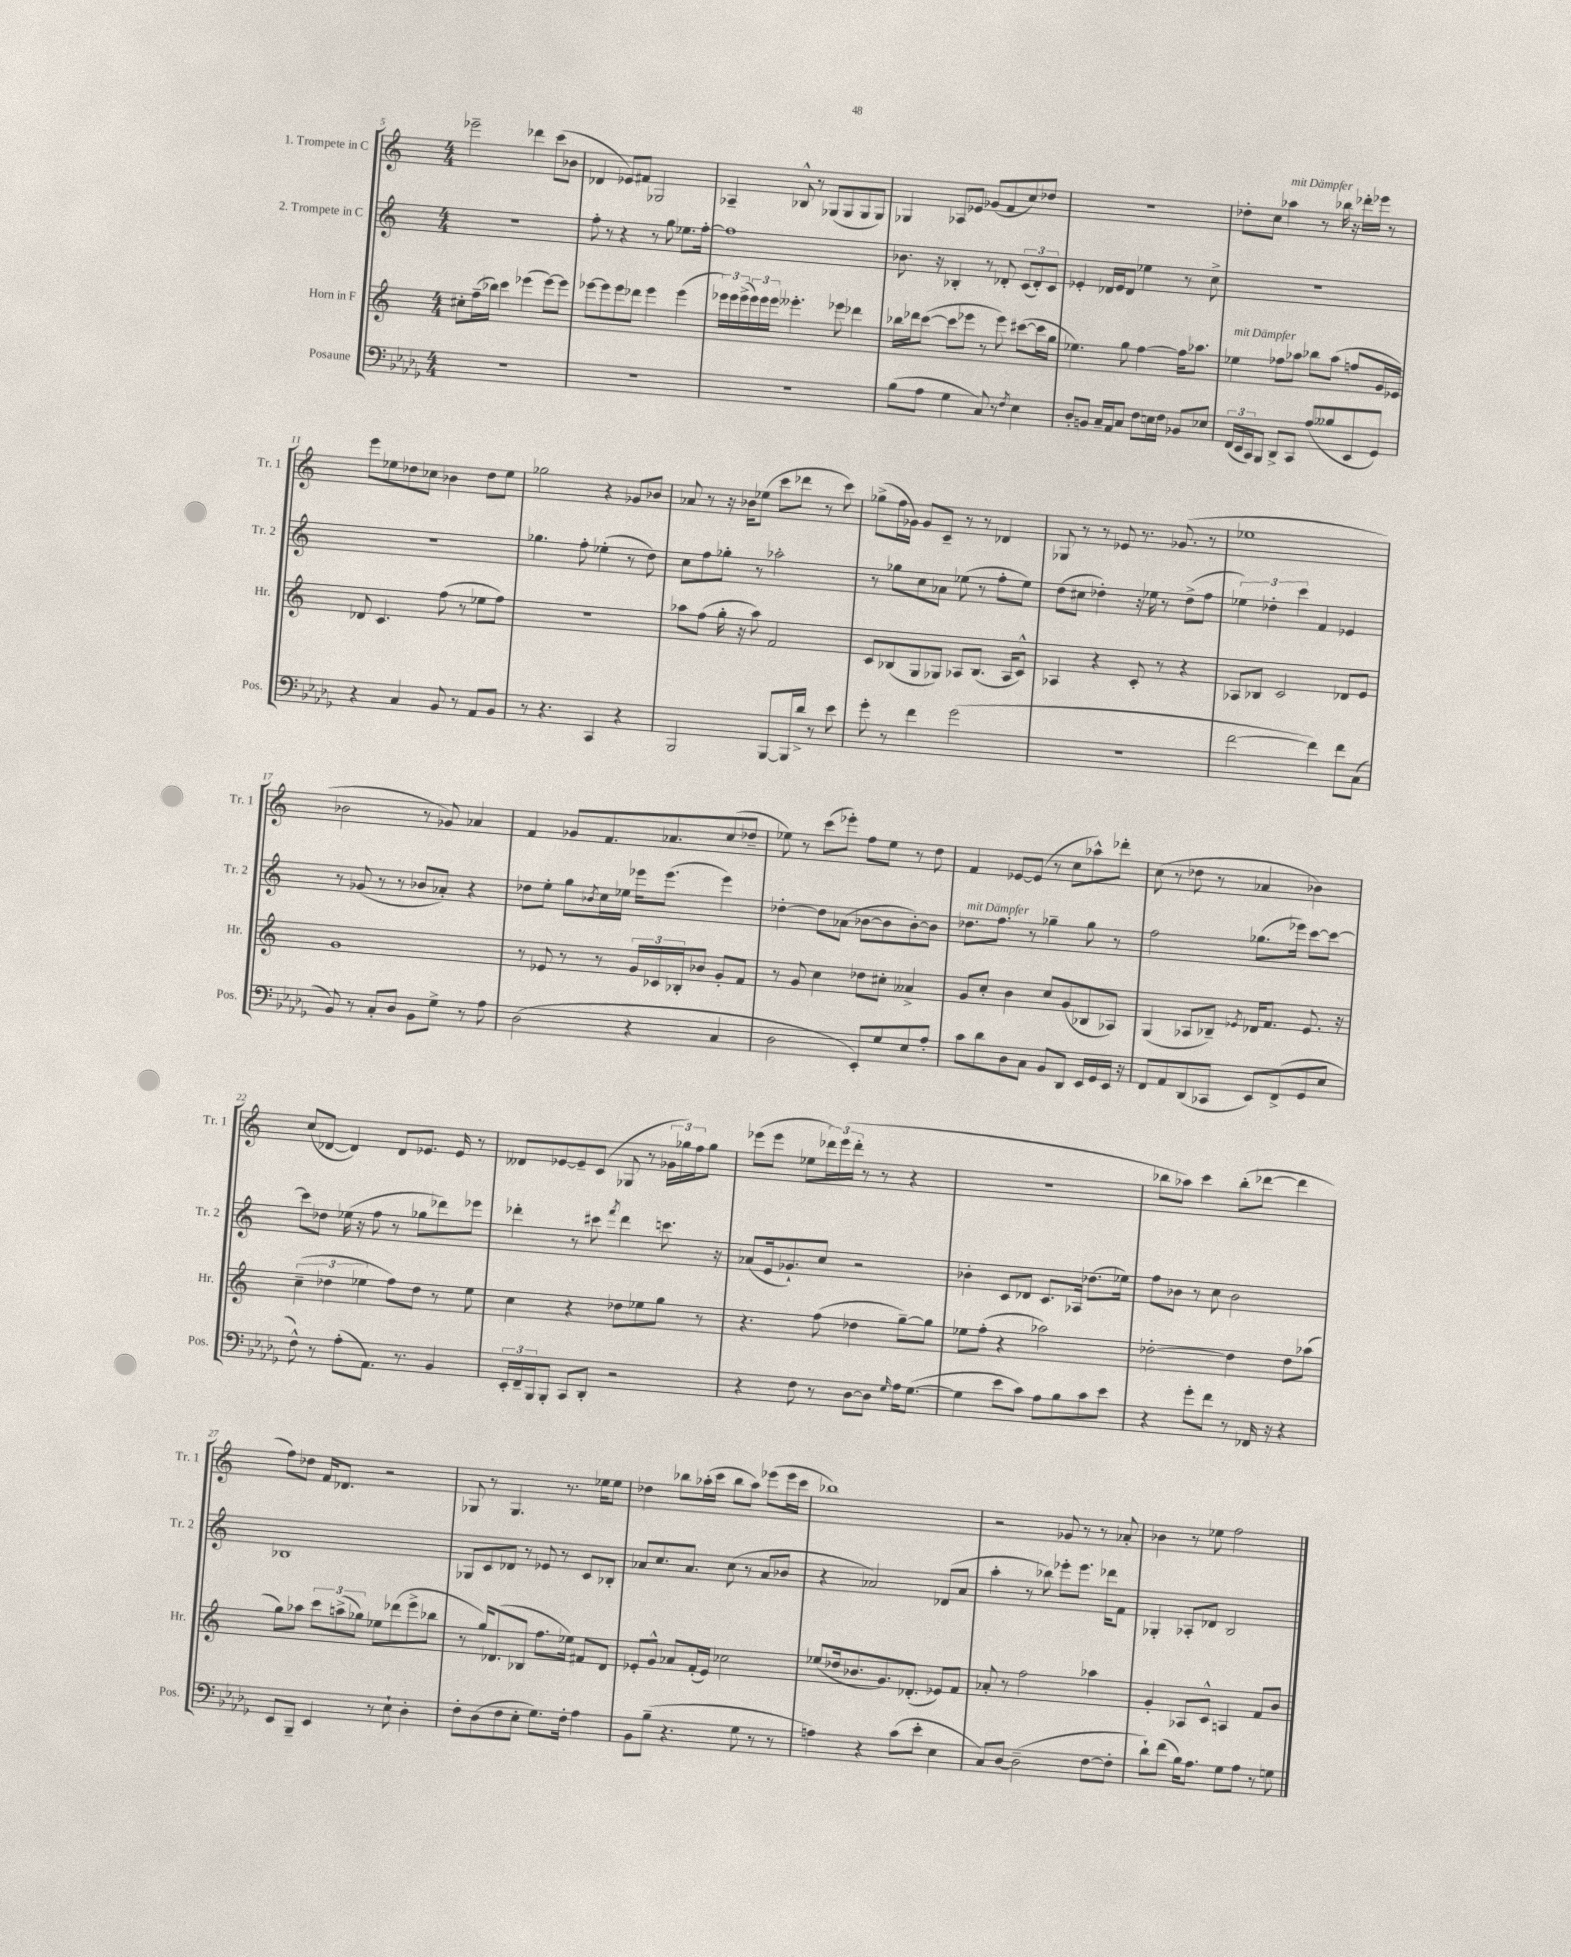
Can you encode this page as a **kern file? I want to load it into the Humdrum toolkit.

**kern	**kern	**kern	**kern
*staff4	*staff3	*staff2	*staff1
*clefF4	*clefG2	*clefG2	*clefG2
*k[b-e-a-d-g-]	*k[]	*k[]	*k[]
*M4/4	*M4/4	*M4/4	*M4/4
1r	8cc#'\L	1r	2eee-~\
.	(16ff~\L	.	.
.	16bb-\JJ)	.	.
.	4ccc\	.	.
.	(4eee-\	.	4ddd-\
.	[8eee-\L)	.	(8ccc\L
.	8eee-\]J	.	8b-\J
=	=	=	=
1r	[8eee-\L	8ff'\	4d-/
.	8eee-\]	8r	.
.	8eee-\	4r	8e-/L)
.	8ddd-\J	.	8f#/J
.	4eee-\	8r	2G-/
.	.	8gg\	.
.	(4eee-\	8.ee-\L	.
.	.	[16ff'\Jk	.
=	=	=	=
1r	24eee-\LL)	1ff]	4A-~/
.	24eee-\	.	.
.	(24eee-^\	.	.
.	24eee-\)	.	.
.	24eee-\	.	.
.	24eee-\JJ	.	.
.	4.eee--'\	.	8B-^^/
.	.	.	8r
.	.	.	(8G-/L
.	8eee-\	.	8G-/
.	4ddd-\	.	8G-/
.	.	.	8G-/J)
=	=	=	=
(8B-\L	16bb-\LL	8.b-\	4G-/
.	16ddd-\J	.	.
8A-\J	([8ccc\J	.	.
.	.	16r	.
4G-\	8ccc\]L	4B-'/	8A-/L
.	8eee-\J	.	8e-/J
8C/)	8r	8r	(8g-/L
8r	8eee-\)	8d-'/	8f/
8qF/	.	.	.
4E-\	([8ccc#\L	(12c/L	8cc/)
.	.	12d-'/)	.
.	16ccc#\]L	.	8dd-/J
.	.	12c/J	.
.	16gg\JJ	.	.
=	=	=	=
8D-'/L	4.ee-\)	4e-'/	1r
8BB/J	.	.	.
16C~/LL	.	16d-/LL	.
16AA-/J	.	16e-/J	.
8C/J	8gg\	8d-/J	.
8F\L	[4ff\	4ee-\	.
16E\L	.	.	.
16F\JJ	.	.	.
8BB-/L	16ff\]LK	8r	.
.	8.aa-\J	.	.
8E-/J	.	8cc^\	.
=	=	=	=
(24FF/LL	4ee-\	1r	8dd-'\L
24EE-/	.	.	.
24CC/J)	.	.	.
8BBB-/J	.	.	8cc\J
8DD-^/L	8ff-\L	.	4aa-\
8CC/J	8aa-\J	.	.
(8A-/L	8bb-\L	.	8r
8B--/	(8aa-\J	.	16bb-\
.	.	.	16r
8EE-/	8ff/L	.	16ddd-'\LL
.	.	.	16eee-\JJ
8GG-/J)	16g/L	.	8r
.	16e-/JJ)	.	.
=	=	=	=
4r	8d-/	1r	8eee\L
.	4.c/	.	8ee-\
4C/	.	.	8dd-\
.	.	.	8cc-\J
8BB-/	(8ff\	.	4b-\
8r	8r	.	.
8AA-/L	8ee-\L	.	8dd-\L
8BB-/J	8ff\J)	.	8ee-\J
=	=	=	=
8r	1r	4.gg-\	2gg-\
4.r	.	.	.
.	.	8ff'\	.
4CC/	.	(4ee-'\	4r
4r	.	8r	8g-/L
.	.	8dd\)	8b-/J
=	=	=	=
2BBB-/	8aa-\L	8cc\L	8a-/
.	(8ff\J	8ff\	8r
.	16gg'\	8gg-'\J	16r
.	16r	.	16b-\LK
.	8aa-\)	8r	(8ee-\J
[8BBB-/L	2f/	2aa-'\	8ccc\L
16BBB-/]L	.	.	8ddd-\J
16d-^/JJ	.	.	.
8r	.	.	8r
8e-\	.	.	8ccc\)
=	=	=	=
8g-'\	8c/L	8r	(8gg-^\L
8r	(8B-/	8gg-\L	16ff\L
.	.	.	16g-\JJ)
4f\	8G/	8cc\	8g-/L
.	8G-/J)	8a-\J	8c~/J
(2g-\	8A-/L	(8ee-\	8r
.	(8.B-/J	8r	8r
.	.	8ff'\L	4d-/
.	16A-/LK	.	.
.	8c^^/J)	8ee-\J)	.
=	=	=	=
1r	4A-/	(8dd\L	8G-/
.	.	8cc#\J	8r
.	4r	4dd-'\)	8r
.	.	.	8e-/
.	8c'/	16r	8.r
.	.	16ee-\	.
.	8r	8r	.
.	.	.	(8.g-/
.	4r	(8dd-^\L	.
.	.	8ff\J	8r
=	=	=	=
[2f\	8A-/L	6ee-\)	1ee-
.	8B-/J	.	.
.	.	6dd-'\	.
.	2c/	.	.
.	.	6ccc\	.
4f\])	.	4f/	.
8f\L	8d-/L	4e-/	.
(8C\J	8e/J	.	.
=	=	=	=
8BB-/)	1g	8r	2b-\
8r	.	(8g-/	.
8C'/L	.	8r	.
8D-/J	.	8r	.
8BB-\L	.	8b-/L	8r
8G-^\J	.	8a-'/J)	8g-/)
8r	.	4r	4a-/
8A-\	.	.	.
=	=	=	=
(2D-\	8r	8dd-\L	4f/
.	8e-/	8ee'\J	.
.	8r	8gg\L	8g-/L
.	.	8qb-/	.
.	8r	16cc\L	8.f/
.	.	16ee-\JJ	.
4r	24g/LL	16eee-\LK	.
.	24c-/	.	.
.	.	(8.eee-\J	8.a-/
.	24B-'/J	.	.
.	8b-/J	.	.
4C/	8g'/L	4eee-\)	(8cc/
.	8f/J	.	8dd-~/J
=	=	=	=
2D-\	8r	[4dd-'\	8ee-\)
.	8g/	.	8r
.	4cc\	8dd-\]L	(8ccc\L
.	.	(8a-\J	8eee-'\J)
8EE-'/L)	8dd-\L	[8b-\L	8ff\L
8G-/	8cc#'\J	8b-\]	8ee-\J
8E-/	4a--^/	[8b-'\)	8r
8A-'/J	.	8b-\]J	8dd\
=	=	=	=
8c\L	8g/L	8.dd-\L	4f/
8d-\	8cc'/J	.	.
.	.	8.ff\J	.
8D-\	4b\	.	[8e-/L
8C\J	.	8r	(8e-/]J
8BB-/L	8cc/L	4gg-~\	8r
8DD-/J	(8g/	.	8cc\L
16EE-/LL	8B-/	8gg-\	8aa-^^\)
16GG-/	.	.	.
16EE-/JJ	8A-/J)	8r	8ddd-'\J
16r	.	.	.
=	=	=	=
8FF/L	(4G/	2ff\	(8cc\
8AA-/	.	.	8r
(8DD-/	8A-/L	.	8dd-\
8CC-/J	8B-~/J)	.	8r
.	8qe-/	.	.
8EE-/L)	16d-/LK	(8.gg-\L	4a-/
.	8.f/J	.	.
(8FF^/	.	.	.
.	.	16eee-\Jk)	.
8GG-/	8.e-/	[8ccc\L	4b-\)
8E-/J	.	8ccc\_J	.
.	16r	.	.
=	=	=	=
8F^^\)	(6cc~\	8ccc\]L	(8cc/L
8r	.	8dd-\J	[8d-/J
.	6dd-\	.	.
(8A-'\L	.	(16ee-\	4d-/])
.	.	16r	.
.	6ee-\	.	.
8.AA-\J)	.	8ff\	.
.	8ff\L)	8r	8d-/L
8.r	.	.	.
.	8dd-\J	8gg-\L	8.e-/J
4BB-/	8r	8ddd-\)	.
.	.	.	16e-/
.	8ee-\	8eee-\J	8r
=	=	=	=
24EE-'/LL	4cc\	4ddd-'\	8d--/L
24FF~/	.	.	.
24BBB-/J	.	.	.
8BBB-'/J	.	.	[8e-/
8CC/L	4r	8r	8e-~/]
8DD-'/J	.	8ccc#\	(8c/J
.	.	8qfff/	.
2r	8dd-\L	4ddd-\	8G-/
.	8ee-\	.	8r
.	8gg\J	8.ccc\	24g-\LL
.	.	.	24gg-\)
.	.	.	24ff\J
.	8r	.	8gg-\J
.	.	16r	.
=	=	=	=
4r	4.r	(8a-/L	(8eee-\L
.	.	16e/k	8eee-\J
.	.	8.g-`/)	.
8F\	.	.	8ee-\L
8r	(8ff\	8cc/J	24ddd-\L)
.	.	.	(24eee-\
.	.	.	24ddd-'\JJ
[8D-\L	4dd-\	2r	8r
8D-\]J	.	.	8r
16qqG-/	.	.	.
16A-\LK	[8gg~\L)	.	4r
([8.G-\J	.	.	.
.	8gg\]J	.	.
=	=	=	=
4G-\]	8ee-\L	4b-'\	1r
.	(8ff'\J	.	.
8e-\L	4r	8c/L	.
8c\J)	.	8d-/J	.
8A-\L	2aa-\)	8.c/L	.
8B-\	.	.	.
.	.	16A-/Jk	.
8c\	.	(8.dd-\L	.
8e-\J	.	.	.
.	.	16ee-\Jk)	.
=	=	=	=
4r	[2dd-'\	8ff\L	8bb-\L
.	.	8b-\J	8aa-\J)
8g-'\L	.	8r	4ccc\
8f\J	.	8cc\	.
8r	4dd-\]	2b-\	(8bb-'\L
16FF-/	.	.	[8ddd-\J
16r	.	.	.
4r	8dd-\L	.	4ddd-\]
.	(8aa-\J	.	.
=	=	=	=
8EE-/L	8gg\L)	1B-	8ff\L)
8BBB-~/J	8aa-\J	.	8dd-\J
4EE-/	12ccc\L	.	16f/LK
.	.	.	8.d-/J
.	(12aa^\	.	.
.	12gg-\J)	.	.
8r	8ee-\L	.	2r
8E-`\	(8ddd-\	.	.
4D-'\	8eee^\	.	.
.	8bb-\J	.	.
=	=	=	=
8F'\L	8r	8G-/L	8G-/
(8D-\	16gg/LK)	8c/	8r
.	(8.d-/	.	.
8F\	.	8d-/J	4.G-/
8E-'\J	8B-/J	8r	.
8.G-\L)	8.ff\L	8e-/	.
.	.	8r	8.r
16F'\Jk	16ee-\Jk)	.	.
4A-\	8f#/L	8c/L	.
.	.	.	16ee-\LK
.	8d-/J	8B-'/J	8ee-\J
=	=	=	=
8BB-\L	8e-'/L	8a-/L	4dd-\
(8B-~\J	8g^^/J	8.cc/	.
4.r	8a-/L	.	8bb-\L
.	.	8.a-/J	.
.	(16f'/L	.	(16aa-'\L
.	16e-/JJ)	.	16ccc\JJ
.	2cc-\	(8cc\	8bb-\L
8G-\	.	8r	8aa-\J)
8r	.	8a-/L	(8eee-\L
8r	.	8b-/J	16eee-\L
.	.	.	16ccc\JJ
=	=	=	=
4A\)	(8ee-/L	4r	1bb-)
.	16dd-/k	.	.
.	8.b-/	.	.
4r	.	2a-/)	.
.	8.g/)	.	.
(8c\L	.	.	.
.	(8.d-'/J	.	.
8e-'\J	.	.	.
4E-\	8e-/L)	(8d-/L	.
.	8f/J	8a-/J	.
=	=	=	=
8C/L)	8a-'/	4aa'\	2r
[8D-/J	8r	.	.
(2D-~\]	2ff\	8r	.
.	.	8bb-\)	.
.	.	8eee-'\L	8g-/
.	.	8.eee-\J	8r
[8F\L	4aa-\	.	8r
.	.	16ddd-\LK	.
8F'\]J	.	8f\J	8a-'/
=	=	=	=
8d-`\L)	4g'/	4G-'/	4b-\
(8f\J	.	.	.
16B-\LK)	8A-/L	8A-'/L	8r
8.A-\J	.	.	.
.	8c^^/J	8d-/J	8ee-\
8G-\L	4A/	2B/	2ff\
8A-\J	.	.	.
8r	8f/L	.	.
8G\	8b/J	.	.
==	==	==	==
*-	*-	*-	*-
